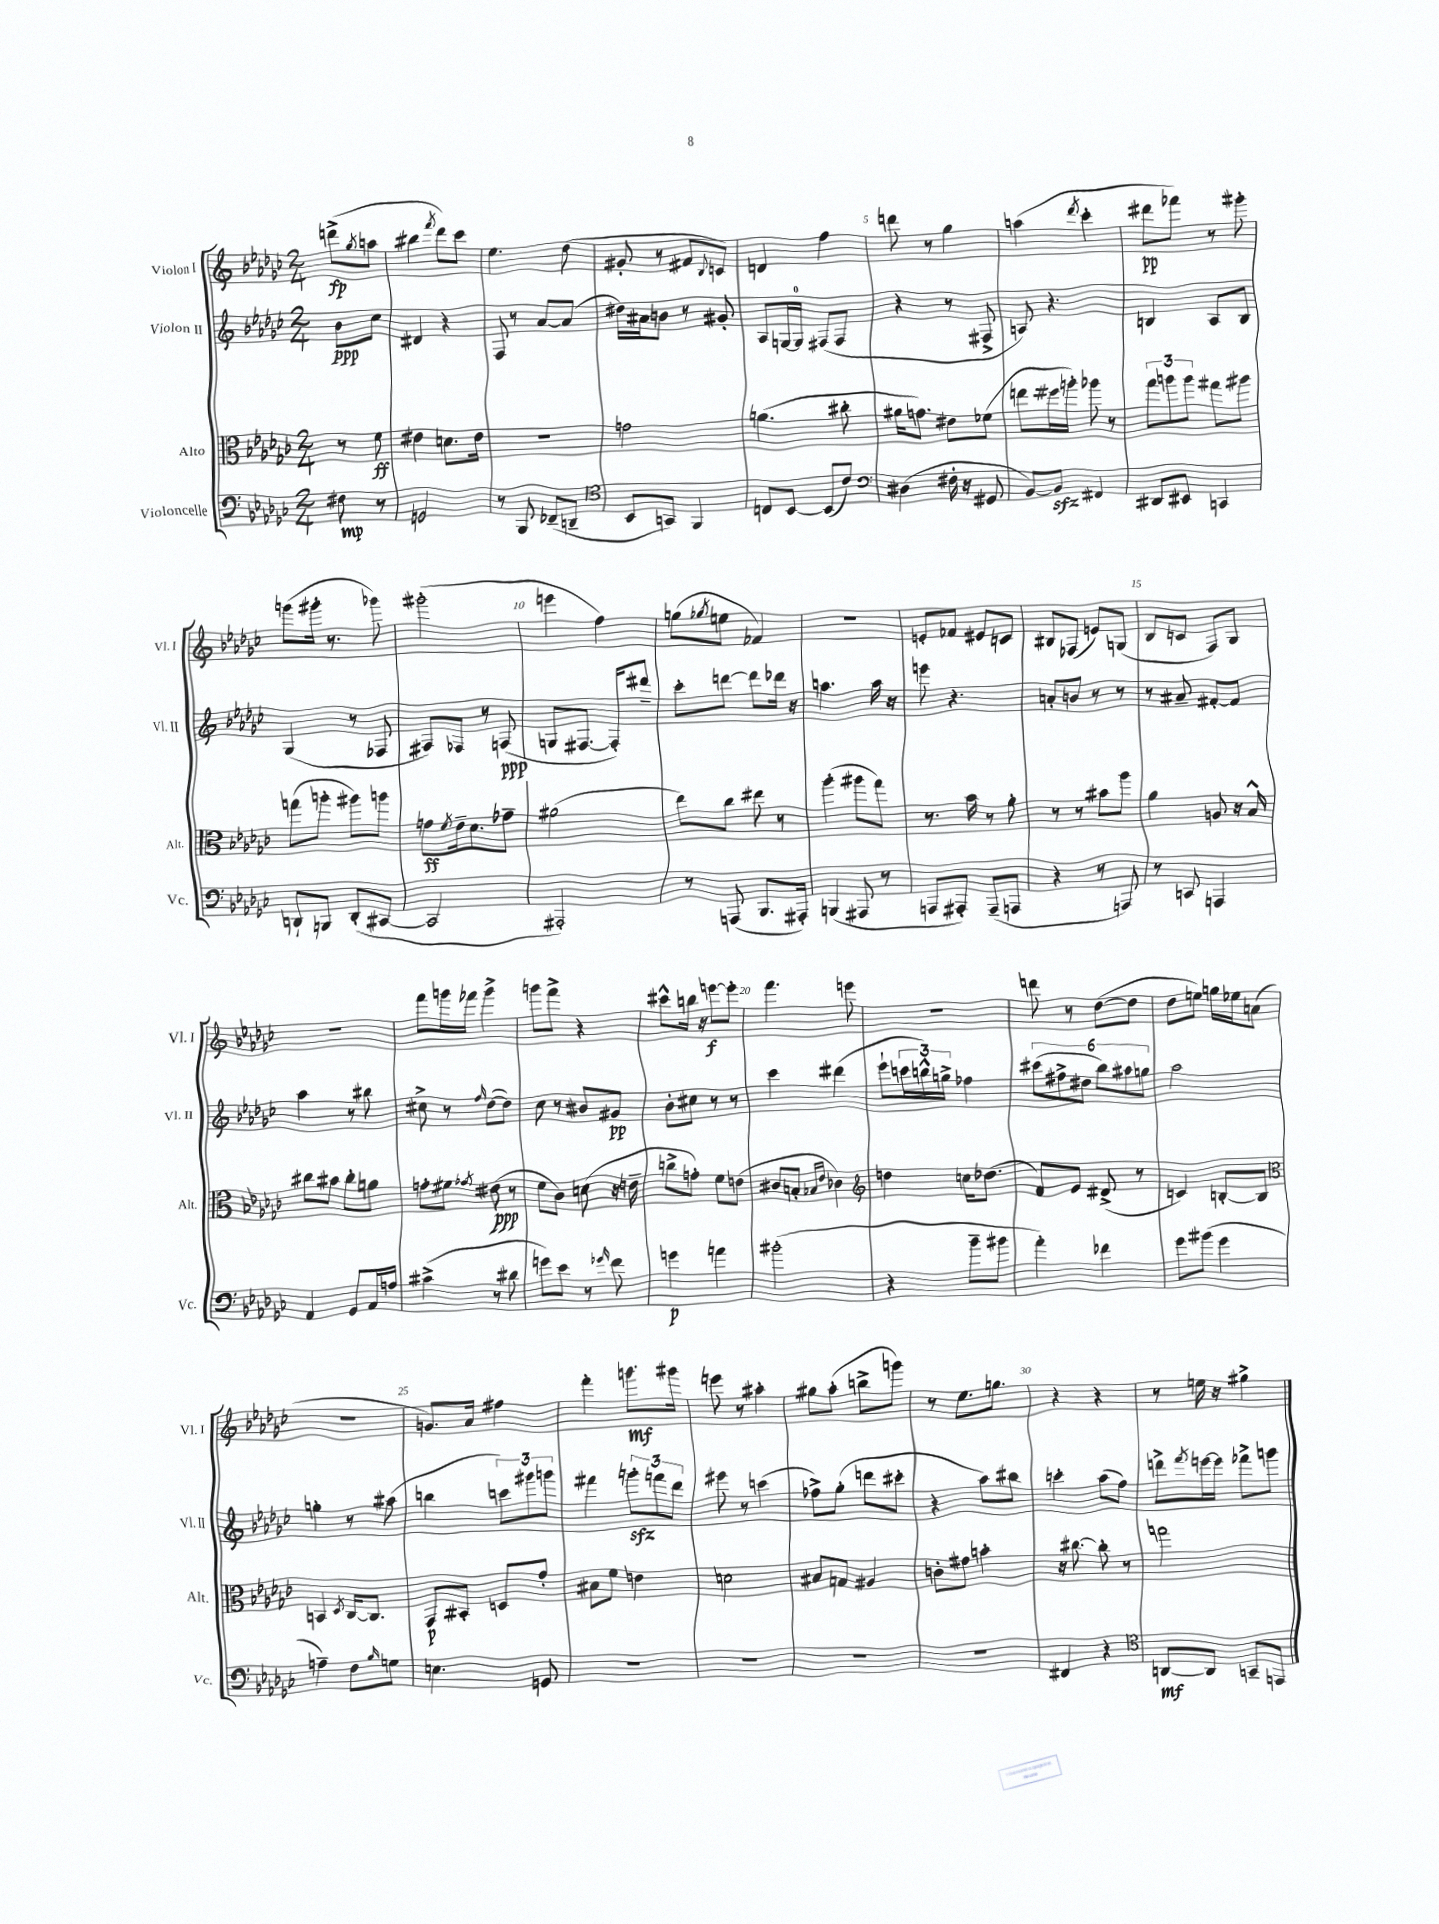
<<
\new StaffGroup <<
\new Staff = "s0" \with { instrumentName = "Violon I" shortInstrumentName = "Vl. I" } {
    \clef treble \key ges \major \numericTimeSignature \time 2/4 \partial 4
    d'''8->\fp( \acciaccatura { ges''8 } a''8 |
    bis''4 \acciaccatura { f'''8 } des'''8) ces'''8 |
    ees''4. des''8( |
    gis'8-. r8 fis'8 \appoggiatura { bes8 } c'8) |
    d'4 f''4 |
    d'''8 r8 ges''4 |
    a''4( \acciaccatura { des'''8 } ces'''4-. |
    dis'''8\pp fes'''8) r8 gis'''8-. |
    g'''8( gis'''16-. r8. ges'''8) |
    gis'''2-.( |
    e'''4 f''4) |
    g''8( \acciaccatura { ges''8 } e''8 fes'4) |
    R2 |
    e'8-. fes'8 eis'8 c'8 |
    bis8 fes8( e'8) g8( |
    bes8 c'8 f8) ges8 |
    R2 |
    f'''8 g'''16 fes'''16 g'''4-> |
    g'''8 f'''8-> r4 |
    cis'''8-^ b''16 r16 e'''8~\f e'''8-. |
    f'''4. e'''8 |
    r2 |
    d'''8 r8 des''8~( des''8 |
    des''8 e''8) g''16 ees''16 a'8( |
    r2 |
    g'8.) aes'16 fis''4 |
    f'''4-. g'''8.\mf gis'''16 |
    e'''8 r8 ais''4-. |
    gis''8 aes''8-.( b''8-> g'''8) |
    r8 ees''8. g''8. |
    r4 r4 |
    r8 e''16 r16 gis''4-> \bar "|." |
}
\new Staff = "s1" \with { instrumentName = "Violon II" shortInstrumentName = "Vl. II" } {
    \clef treble \key ges \major \numericTimeSignature \time 2/4 \partial 4
    bes'8\ppp ces''8 |
    dis'4 r4 |
    f8 r8 aes'8~ aes'8( |
    dis''16) ais'16 b'8 r8 gis'8-. |
    aes8 g16~ g16-0 fis8( fis8 |
    r4 r8 fis8-> |
    a8) r4. |
    b4 aes8 b8 |
    ges4( r8 fes8 |
    fis8) fes8 r8 f8\ppp( |
    g8 fis8.~ fis16-.) dis'''8-- |
    ces'''8-. d'''8~ d'''8 des'''16 r16 |
    a''4. a''16 r16 |
    e'''8 r4. |
    a'8-. b'8 r8 r8 |
    r8 ais'8-- fis'8~-. fis'8 |
    aes''4 r8 bis''8 |
    cis''8-> r8 \grace { f''16 } des''8~( des''8) |
    ces''8 r8 bis'8 gis'8\pp |
    bes'8-. cis''8 r8 r8 |
    ces'''4 dis'''4( |
    ees'''8-! \tuplet 3/2 { c'''16 b''16-^) g''16-> } fes''4 |
    \tuplet 6/4 { cis'''8( fis''8-> dis''8 bes''8) ais''8 g''8 } |
    aes''2 |
    g''4-. r8 ais''8( |
    b''4 \tuplet 3/2 { c'''8) gis'''8 g'''8 } |
    fis'''4 \tuplet 3/2 { g'''8-.\sfz f'''8 des'''8 } |
    eis'''8 r8 c'''4( |
    fes''8->) ges''8-.( d'''8 cis'''8-. |
    r4 aes''8) bis''8 |
    c'''4-. aes''8( f''8) |
    d'''8-> \acciaccatura { f'''8 } e'''16~ e'''16 fes'''8-> g'''8 \bar "|." |
}
\new Staff = "s2" \with { instrumentName = "Alto" shortInstrumentName = "Alt." } {
    \clef alto \key ges \major \numericTimeSignature \time 2/4 \partial 4
    r8 f'8\ff |
    eis'4 d'8. eis'16 |
    r2 |
    g'2 |
    a'4.( cis''8-. |
    ais'16 g'8.) eis'8 fes'8( |
    e''8 fis''16 a''16-.) aes''8 r8 |
    \tuplet 3/2 { ges''8 a''8 a''8 } gis''8 ais''8 |
    g''8( a''8-. ais''8) a''8 |
    g'8\ff \acciaccatura { f'8 } ees'16-- des'8. ges'8-- |
    ais'2( |
    ees''8) ces''8 eis''8 r8 |
    aes''4-.( ais''8 ges''8) |
    r8. bes'16 r8 aes'8-. |
    r8 r8 bis'8 aes''8 |
    aes'4 a8 r16 bes16-^ |
    cis''8 bis'8 cis''8-. a'8 |
    g'8-. fis'8 \acciaccatura { ges'8 } eis'8\ppp( r8 |
    f'8 ces'8) d'8( r16 e'16-- |
    c''8-> g'8-.) f'8 e'8( |
    cis'8 b8-. \grace { bes16 ees'16 } ces'4) |
    \clef treble d''4 c''16 des''8.( |
    f'8) ees'8 dis'8->( r8 |
    c'4) b8~-. b8 |
    \clef alto b,4 \acciaccatura { des8 } ces16~ ces8. |
    ges,8\p bis,8-. d8 ges'8-. |
    bis8 f'8 e'4 |
    d'2 |
    bis8 g8 ais4 |
    c'8-. gis'8 b'4-. |
    r16 cis''8.~ cis''8-. r8 |
    g''2 \bar "|." |
}
\new Staff = "s3" \with { instrumentName = "Violoncelle" shortInstrumentName = "Vc." } {
    \clef bass \key ges \major \numericTimeSignature \time 2/4 \partial 4
    fis8\mp r8 |
    g,2 |
    r8 bes,,8 fes,8--( d,8-- |
    \clef tenor bes,8 g,8) f,4 |
    c8 bes,8~ bes,8( ces'8) |
    \clef bass dis4( fis16-. r16 gis,8 |
    bes,8~) bes,8\sfz fis,4 |
    dis,8 eis,8 c,4 |
    d,8-! b,,8 d,8-.( cis,8~ |
    cis,2 |
    ais,,2-.) |
    r8 a,,8( bes,,8. ais,,16-.) |
    b,,4( ais,,8 r8 |
    a,,8 ais,,8-.) ais,,8--( a,,8 |
    r4 r8 a,,8) |
    r8 c,8 a,,4 |
    aes,4 ges,8 aes,16 a16 |
    cis'4->( r8 dis'8 |
    g'8) ees'8 r8 \grace { ges'16 } f'8 |
    g'4\p a'4 |
    bis'2-.( |
    r4 bes'8-- bis'8 |
    aes'4-.) fes'4 |
    ges'8 bis'8( ges'4 |
    a4--) f8 \grace { bes16 } g8 |
    e4. g,8 |
    R2 |
    R2 |
    R2 |
    R2 |
    fis,4 r4 |
    \clef tenor a,8~\mf a,8 g,8-- e,8 \bar "|." |
}
>>
>>
\layout { \context { \Score \override BarNumber.break-visibility = ##(#f #t #t) barNumberVisibility = #(every-nth-bar-number-visible 5) } }
